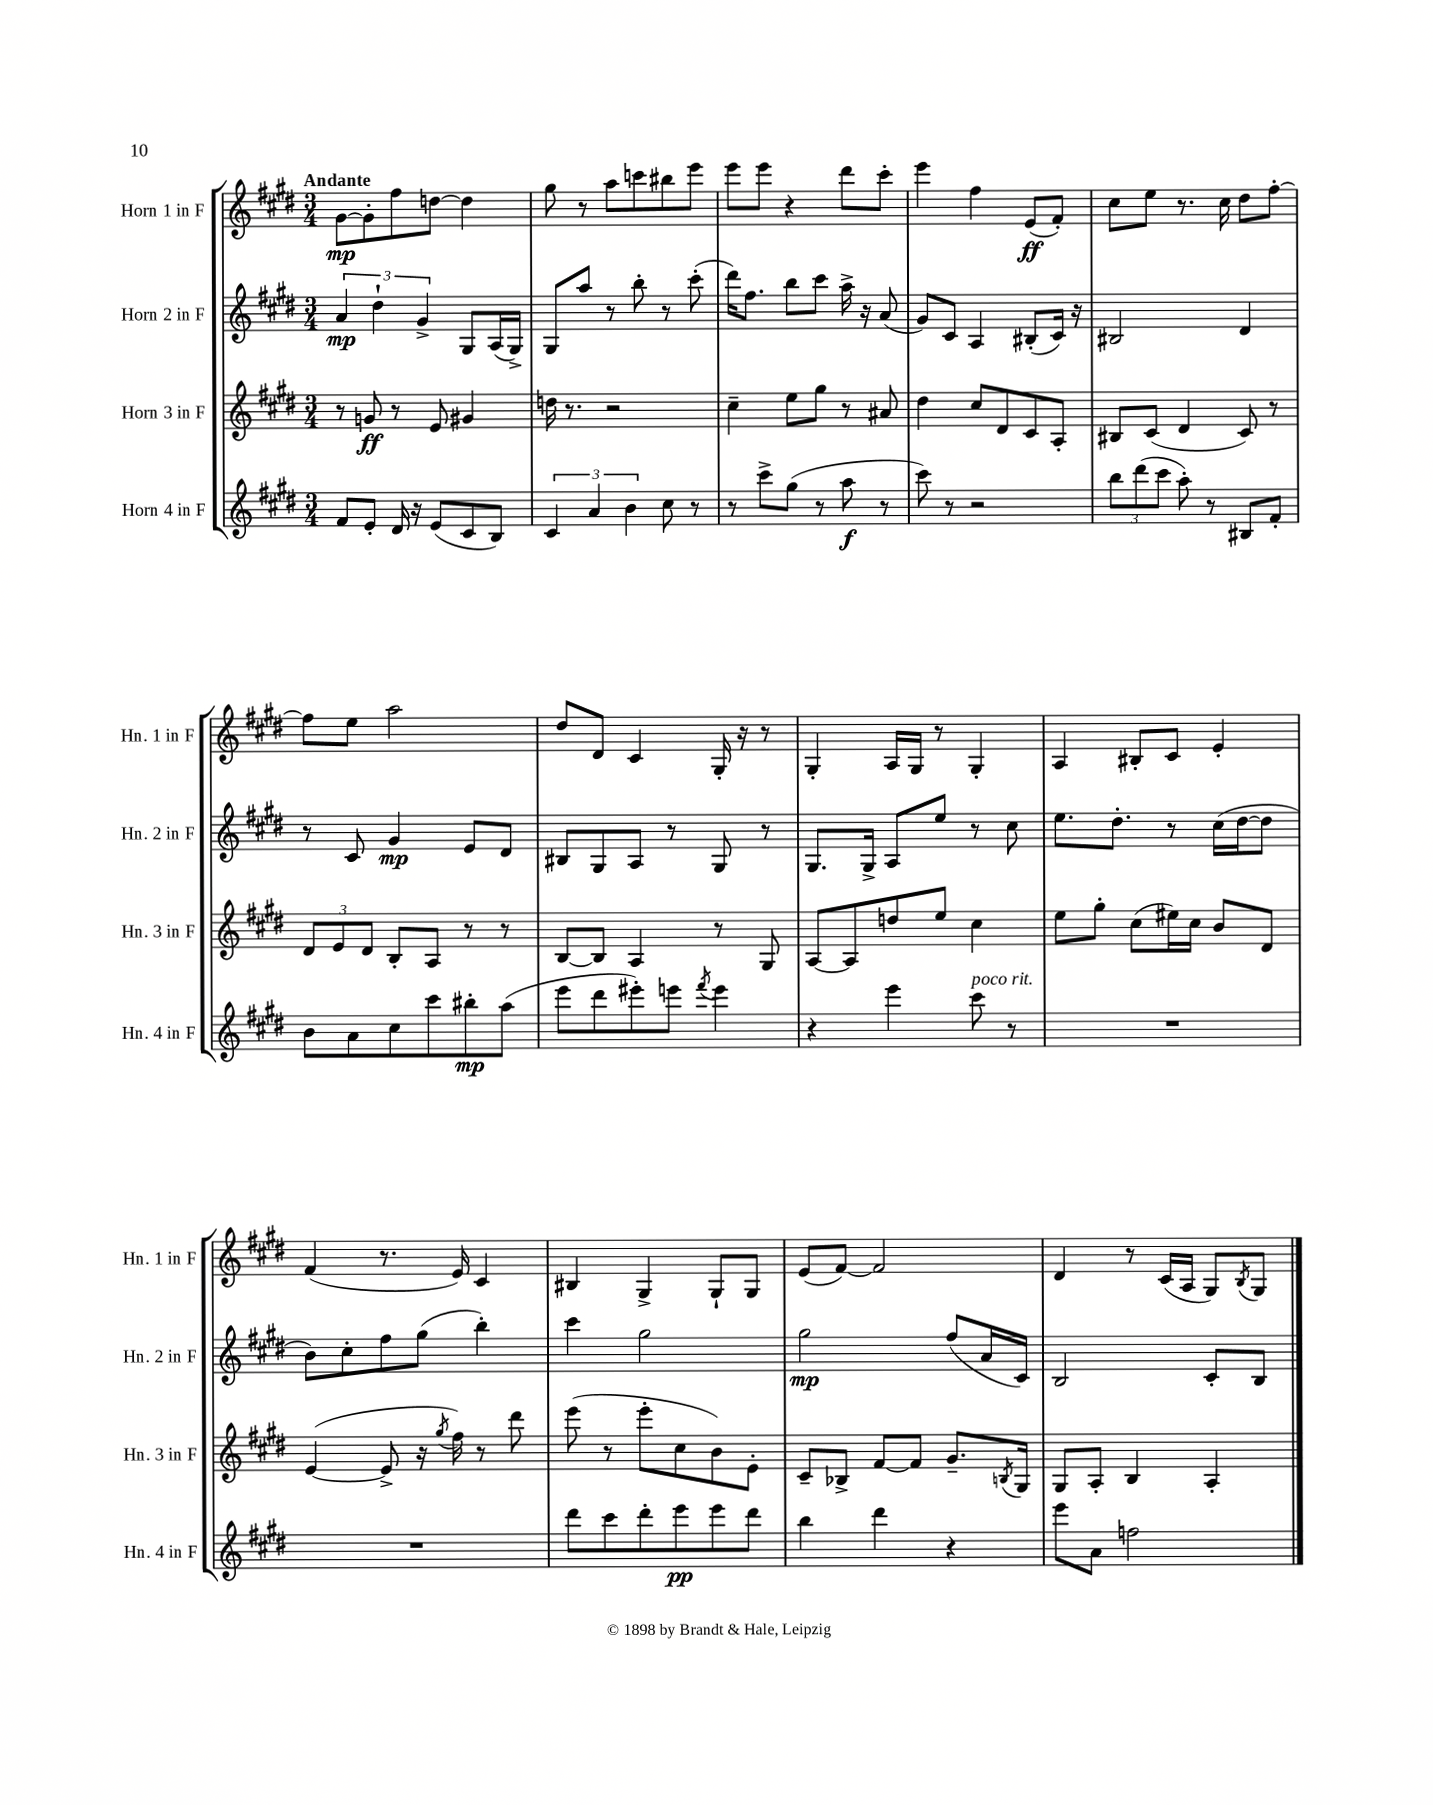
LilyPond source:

<<
\new StaffGroup <<
\new Staff = "s0" \with { instrumentName = "Horn 1 in F" shortInstrumentName = "Hn. 1 in F" } {
    \clef treble \key e \major \numericTimeSignature \time 3/4 \tempo "Andante"
    gis'8~\mp gis'8-. fis''8 d''8~ d''4 |
    gis''8 r8 a''8 c'''8 bis''8 e'''8 |
    e'''8 e'''8 r4 dis'''8 cis'''8-. |
    e'''4 fis''4 e'8\ff( fis'8-.) |
    cis''8 e''8 r8. cis''16 dis''8 fis''8~-. |
    fis''8 e''8 a''2 |
    dis''8 dis'8 cis'4 gis16-. r16 r8 |
    gis4-. a16 gis16 r8 gis4-. |
    a4 bis8-. cis'8 e'4-. |
    fis'4( r8. e'16) cis'4 |
    bis4 gis4-> gis8-! gis8 |
    e'8( fis'8~) fis'2 |
    dis'4 r8 cis'16( a16 gis8) \acciaccatura { b8 } gis8 \bar "|." |
}
\new Staff = "s1" \with { instrumentName = "Horn 2 in F" shortInstrumentName = "Hn. 2 in F" } {
    \clef treble \key e \major \numericTimeSignature \time 3/4
    \tuplet 3/2 { a'4\mp dis''4-! gis'4-> } gis8 a16( gis16->) |
    gis8 a''8 r8 b''8-. r8 cis'''8-.( |
    dis'''16) fis''8. b''8 cis'''8 a''16-> r16 a'8( |
    gis'8) cis'8 a4 bis8-.( cis'16) r16 |
    bis2 dis'4 |
    r8 cis'8 gis'4\mp e'8 dis'8 |
    bis8 gis8 a8 r8 gis8 r8 |
    gis8. gis16-> a8 e''8 r8 cis''8 |
    e''8. dis''8.-. r8 cis''16( dis''16~ dis''8 |
    b'8) cis''8-. fis''8 gis''8( b''4-.) |
    cis'''4 gis''2 |
    gis''2\mp fis''8( a'16 cis'16) |
    b2 cis'8-. b8 \bar "|." |
}
\new Staff = "s2" \with { instrumentName = "Horn 3 in F" shortInstrumentName = "Hn. 3 in F" } {
    \clef treble \key e \major \numericTimeSignature \time 3/4
    r8 g'8\ff r8 e'8 gis'4 |
    d''16 r8. r2 |
    cis''4-- e''8 gis''8 r8 ais'8 |
    dis''4 cis''8 dis'8 cis'8 a8-. |
    bis8 cis'8( dis'4 cis'8) r8 |
    \tuplet 3/2 { dis'8 e'8 dis'8 } b8-. a8 r8 r8 |
    b8~ b8 a4 r8 gis8 |
    a8~ a8 d''8 e''8 cis''4 |
    e''8 gis''8-. cis''8( eis''16) cis''16 b'8 dis'8 |
    e'4~( e'8-> r16 \acciaccatura { gis''8 } fis''16) r8 dis'''8 |
    e'''8( r8 e'''8-. cis''8 b'8) e'8-. |
    cis'8-- bes8-> fis'8~ fis'8 gis'8.-- \acciaccatura { b8 } gis16 |
    gis8 a8-. b4 a4-. \bar "|." |
}
\new Staff = "s3" \with { instrumentName = "Horn 4 in F" shortInstrumentName = "Hn. 4 in F" } {
    \clef treble \key e \major \numericTimeSignature \time 3/4
    fis'8 e'8-. dis'16 r16 e'8( cis'8 b8) |
    \tuplet 3/2 { cis'4 a'4 b'4 } cis''8 r8 |
    r8 cis'''8-> gis''8( r8 a''8\f r8 |
    cis'''8) r8 r2 |
    \tuplet 3/2 { b''8 dis'''8( cis'''8 } a''8-.) r8 bis8 fis'8-. |
    b'8 a'8 cis''8 cis'''8 bis''8-.\mp a''8( |
    e'''8 dis'''8 eis'''8-.) e'''8 \acciaccatura { fis'''8 } e'''4 |
    r4 e'''4 cis'''8^\markup { \italic "poco rit." } r8 |
    R2. |
    R2. |
    dis'''8 cis'''8 dis'''8-. e'''8\pp e'''8 dis'''8 |
    b''4 dis'''4 r4 |
    e'''8 a'8 f''2 \bar "|." |
}
>>
>>
\layout { \context { \Score \remove "Bar_number_engraver" } }
